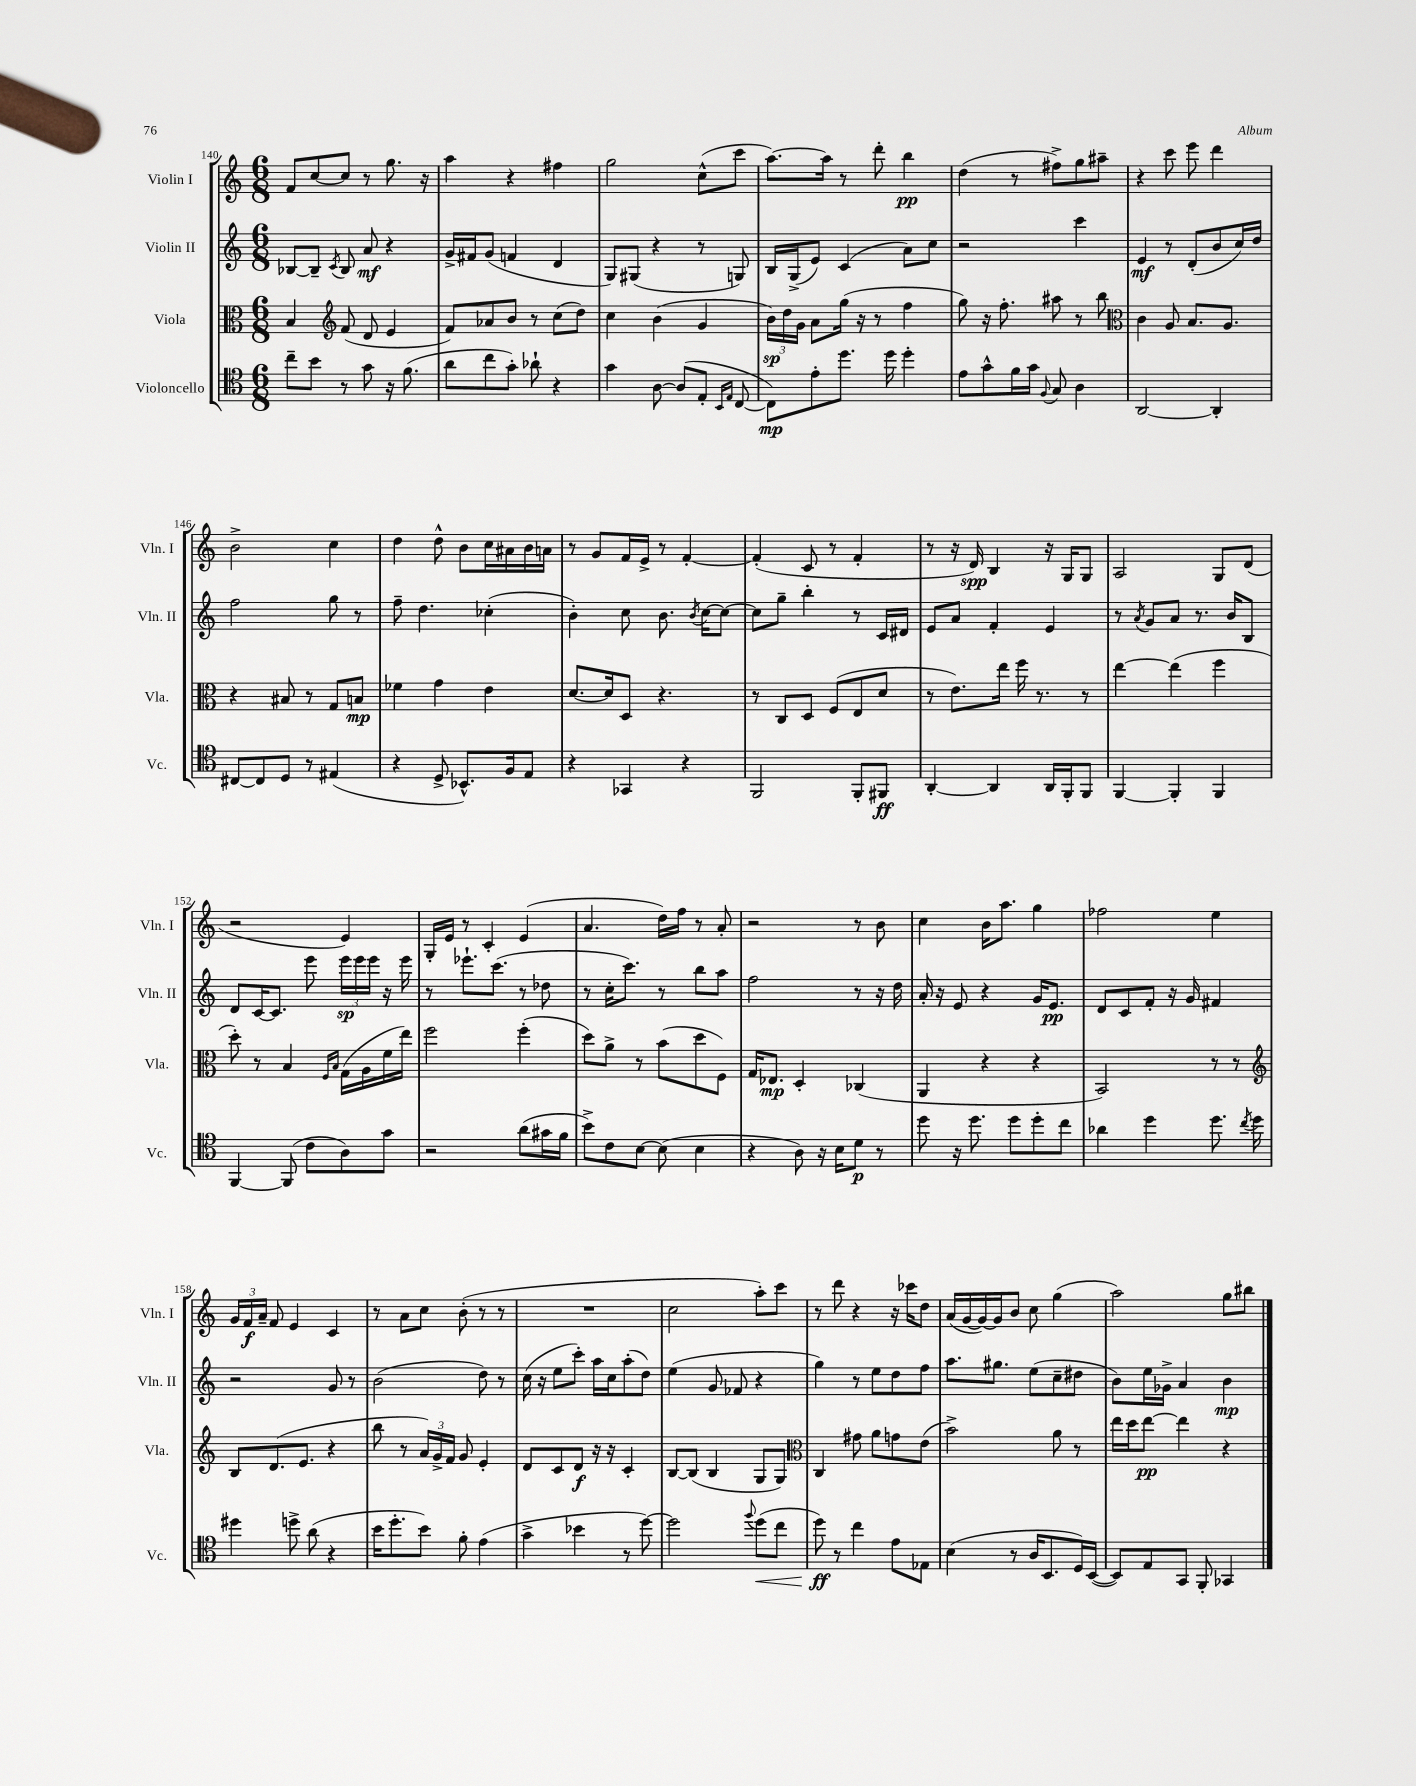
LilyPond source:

<<
\new StaffGroup <<
\new Staff = "s0" \with { instrumentName = "Violin I" shortInstrumentName = "Vln. I" } {
    \clef treble \key c \major \numericTimeSignature \time 6/8
    \autoBeamOff f'8[ c''8~ c''8] r8 g''8. r16 |
    a''4 r4 fis''4 |
    g''2 c''8[-^( c'''8] |
    a''8.[~) a''16] r8 d'''8-. b''4\pp |
    d''4( r8 fis''8[->) g''8 ais''8]-- |
    r4 c'''8 e'''8 d'''4 |
    b'2-> c''4 |
    d''4 d''8-^ b'8[ c''16 ais'16 b'16 a'16] |
    r8 g'8[ f'16 e'16]-> r8 f'4~-. |
    f'4-.( c'8 r8 f'4-. |
    r8 r16 d'16\spp) b4 r16 g16[ g8] |
    a2 g8[ d'8]( |
    r2 e'4) |
    g16[-. e'16] r8 c'4-. e'4( |
    a'4. d''16[) f''16] r8 a'8-. |
    r2 r8 b'8 |
    c''4 b'16[ a''8.] g''4 |
    fes''2 e''4 |
    \tuplet 3/2 { g'16[ f'16\f a'16]-- } f'8 e'4 c'4 |
    r8 a'8[ c''8] b'8-.( r8 r8 |
    R2. |
    c''2 a''8[-.) c'''8] |
    r8 d'''8 r4 r16 ces'''16[ d''8] |
    a'16[( g'16~ g'16~) g'16 b'8] c''8 g''4( |
    a''2) g''8[ bis''8] \bar "|." |
}
\new Staff = "s1" \with { instrumentName = "Violin II" shortInstrumentName = "Vln. II" } {
    \clef treble \key c \major \numericTimeSignature \time 6/8
    \autoBeamOff bes8[~ bes8]-- \acciaccatura { c'8 } bes8 a'8\mf r4 |
    g'16[-> fis'16 g'8]( f'4 d'4 |
    g8[) gis8]( r4 r8 g8) |
    b16[ g16->( e'8]) c'4( a'8[) c''8] |
    r2 c'''4 |
    e'4\mf r8 d'8[-.( b'8 c''16) d''16] |
    f''2 g''8 r8 |
    f''8-- d''4. ces''4-.( |
    b'4-.) c''8 b'8. \acciaccatura { b'8 } c''16[~ c''8]~ |
    c''8[ g''8]-- b''4-. r8 c'16[ dis'16] |
    e'8[ a'8] f'4-. e'4 |
    r8 \acciaccatura { a'8 } g'8[ a'8] r8. b'16[ b8] |
    d'8[ c'16~ c'8.] e'''8 \tuplet 3/2 { e'''16[\sp e'''16 e'''16] } r16 e'''16 |
    r8 ees'''8.[-! c'''8.]( r8 des''8 |
    r8 c''16[-. c'''8.]) r8 b''8[ a''8] |
    f''2 r8 r16 d''16 |
    a'16-. r16 e'8 r4 g'16[ e'8.]\pp |
    d'8[ c'8 f'8]-. r16 g'16 fis'4 |
    r2 g'8 r8 |
    b'2( d''8) r8 |
    c''16( r16 e''8[ c'''8]-.) a''16[ c''16 a''8-.( d''8]) |
    e''4( g'8 fes'8 r4 |
    g''4) r8 e''8[ d''8 f''8] |
    a''8.[ gis''8.] e''8[( c''8-- dis''8] |
    b'8[) e''16 ges'16]-> a'4 b'4\mp \bar "|." |
}
\new Staff = "s2" \with { instrumentName = "Viola" shortInstrumentName = "Vla." } {
    \clef alto \key c \major \numericTimeSignature \time 6/8
    \autoBeamOff b4 \clef treble f'8( d'8 e'4 |
    f'8[) aes'8 b'8] r8 c''8[( d''8]) |
    c''4 b'4( g'4 |
    \tuplet 3/2 { b'16[\sp) d''16 g'16] } a'8[ g''16]( r16 r8 f''4 |
    g''8) r16 f''8.-. ais''8 r8 b''8 |
    \clef alto c'4 a8 b8.[ a8.] |
    r4 bis8 r8 g8[ b8]\mp |
    fes'4 g'4 e'4 |
    d'8.[~ d'16 d8] r4. |
    r8 c8[ d8] f8[( e8 d'8] |
    r8 e'8.[) e''16] f''16 r8. r8 |
    e''4~ e''4( f''4 |
    d''8-.) r8 b4 \grace { f16[ b16] } g16[( a16 f'16 e''16]) |
    f''2 f''4-.( |
    d''8[) a'8]-> r8 b'8[( d''8 f8]) |
    g16[ ees8.]\mp d4-. ces4( |
    a,4 r4 r4 |
    b,2) r8 r8 |
    \clef treble b8[ d'8.( e'8.] r4 |
    b''8 r8 \tuplet 3/2 { a'16[) g'16-> f'16] } g'8 e'4-. |
    d'8[ c'8 d'8]\f r16 r16 c'4-. |
    b8[~ b8]( b4 g8[ g8]) |
    \clef alto c4 gis'8 a'8[ g'8 e'8]( |
    b'2->) a'8 r8 |
    e''16[ d''16 e''8]~\pp e''4 r4 \bar "|." |
}
\new Staff = "s3" \with { instrumentName = "Violoncello" shortInstrumentName = "Vc." } {
    \clef tenor \key c \major \numericTimeSignature \time 6/8
    \autoBeamOff c''8[-- b'8] r8 g'8 r16 f'8.( |
    a'8[ c''8 g'8]-.) aes'8-! r4 |
    g'4 a8~ a8[( e8]-. \grace { b,16[ e16] } c8~ |
    c8[\mp) e'8-. d''8.] d''16 d''4-. |
    e'8[ g'8-^ f'16 g'16] \appoggiatura { f8 } g8 a4 |
    a,2~ a,4-. |
    cis8[~ cis8 d8] r8 eis4( |
    r4 d8-> bes,8.[-^) f16 e8] |
    r4 ges,4 r4 |
    f,2 f,8[-. fis,8]\ff |
    a,4~-. a,4 a,16[ f,16-. f,8] |
    f,4~ f,4-. f,4 |
    f,4~ f,8( c'8[ a8) g'8] |
    r2 a'8[( gis'16 f'16] |
    b'8[->) c'8 b8]~ b8( b4 |
    r4 a8) r16 b16[ d'8]\p r8 |
    d''8 r16 d''8. d''8[ d''8-. c''8] |
    aes'4 d''4 d''8. \acciaccatura { c''8 } d''16 |
    dis''4 d''8-> a'8( r4 |
    b'16[ d''8.-. b'8]) f'8-. e'4( |
    g'4-> bes'4 r8 d''8~) |
    d''2 \appoggiatura { f''8 } d''8[\<( c''8] |
    d''8\ff\!) r8 c''4 e'8[ ees8] |
    b4( r8 a16[ b,8. d16) b,16]~( |
    b,8[) e8 g,8] f,8-. ges,4 \bar "|." |
}
>>
>>
\layout { \context { \Score currentBarNumber = #140 } }
